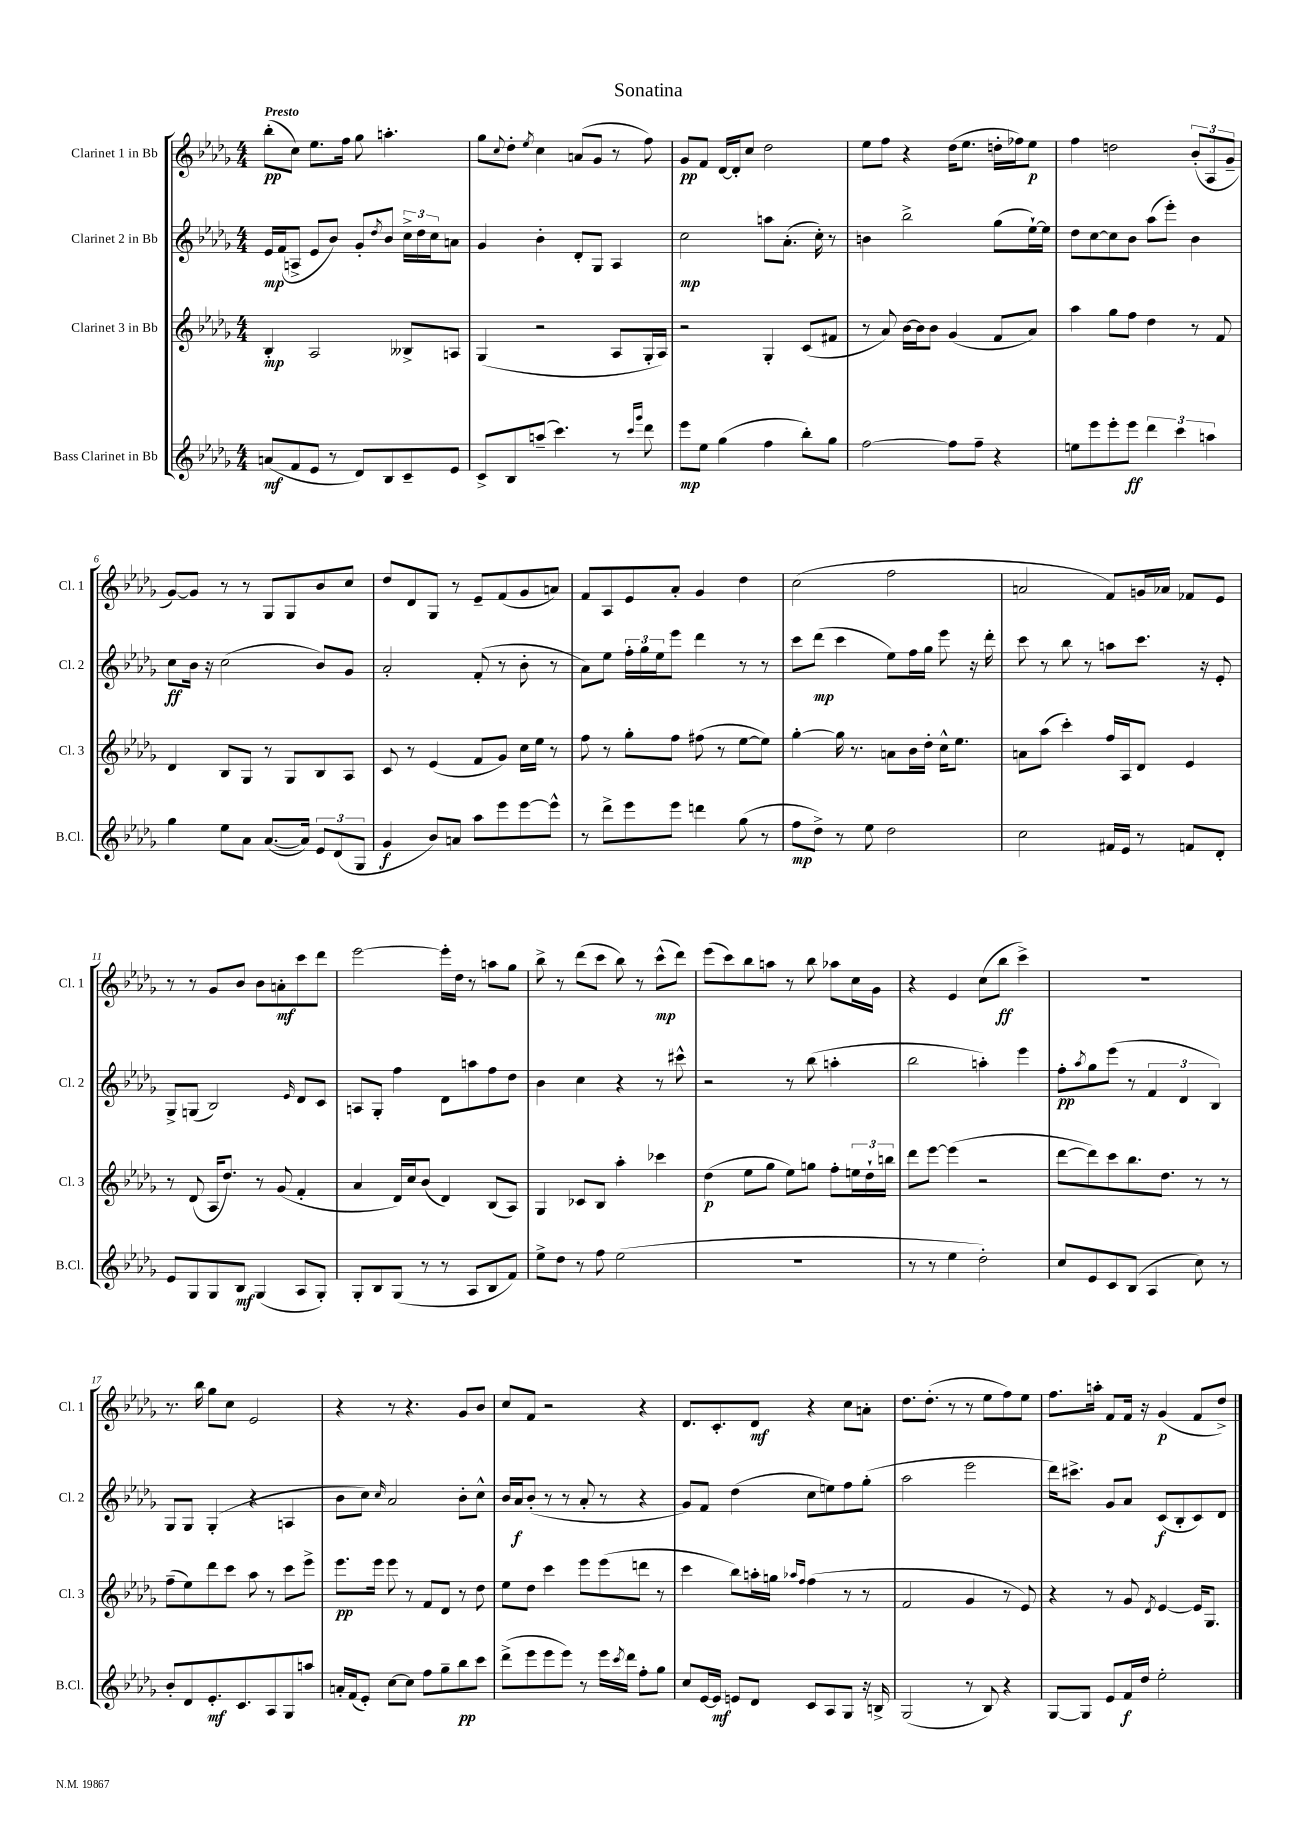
\header { title = "Sonatina" }
<<
\new StaffGroup <<
\new Staff = "s0" \with { instrumentName = "Clarinet 1 in Bb" shortInstrumentName = "Cl. 1" } {
    \clef treble \key des \major \numericTimeSignature \time 4/4 \tempo "Presto"
    bes''8-.\pp( c''8) ees''8. f''16 ges''8 a''4.-. |
    ges''8 \appoggiatura { c''8 } des''8-. \acciaccatura { ees''8 } c''4 a'8( ges'8 r8 f''8) |
    ges'8\pp f'8 des'16~ des'16-. c''8 des''2 |
    ees''8 f''8 r4 des''16( ees''8. d''16-. fes''16) ees''8\p |
    f''4 d''2 \tuplet 3/2 { bes'8-.( aes8 ges'8-- } |
    ges'8~) ges'8 r8 r8 ges8 ges8 bes'8 c''8 |
    des''8 des'8 ges8 r8 ees'8-- f'8( ges'8 a'8) |
    f'8 aes8 ees'8 aes'8-. ges'4 des''4 |
    c''2( f''2 |
    a'2 f'8) g'16 aes'16 fes'8 ees'8 |
    r8 r8 ges'8 bes'8 bes'8 a'8-.\mf c'''8 des'''8 |
    ees'''2~ ees'''16-. des''16 r8 a''8 ges''8 |
    bes''8-> r8 des'''8( c'''8 bes''8) r8 c'''8-^\mp( des'''8) |
    ees'''8( c'''8) bes''8 a''8 r8 bes''8 aes''8 c''16 ges'16 |
    r4 ees'4 c''8( bes''8\ff c'''4->) |
    r1 |
    r8. bes''16 ges''8 c''8 ees'2 |
    r4 r8 r4. ges'8 bes'8 |
    c''8 f'8 r2 r4 |
    des'8. c'8.-. des'8\mf r4 c''8 a'8-. |
    des''8. des''8.-.( r8 r8 ees''8 f''8) ees''8 |
    f''8. a''16-. f'8 f'16 r16 ges'4\p( f'8 des''8->) \bar "|." |
}
\new Staff = "s1" \with { instrumentName = "Clarinet 2 in Bb" shortInstrumentName = "Cl. 2" } {
    \clef treble \key des \major \numericTimeSignature \time 4/4
    ees'16\mp f'16( a8-> ees'8 bes'8) ges'8-. \acciaccatura { des''8 } bes'8 \tuplet 3/2 { c''16-> des''16 c''16 } a'8 |
    ges'4 bes'4-. des'8-. ges8 aes4 |
    c''2\mp a''8 aes'8.-.( c''16-.) r8 |
    b'4 bes''2-> ges''8( ees''16~-!) ees''16 |
    des''8 c''8~ c''8 bes'8 aes''8( ees'''8-.) bes'4 |
    c''8\ff bes'16 r16 c''2( bes'8) ges'8 |
    aes'2-. f'8-.( r8 bes'8-. r8 |
    aes'8) ees''8 \tuplet 3/2 { f''16-. ges''16 ees''16 } ees'''8 des'''4 r8 r8 |
    c'''8 des'''8\mp( c'''4 ees''8) f''16 ges''16 ees'''8 r16 des'''16-. |
    c'''8 r8 bes''8 r8 a''8 c'''8. r16 ees'8-. |
    ges8-> g8( bes2) \grace { ees'16 } des'8 c'8 |
    a8 ges8-. f''4 des'8 a''8 f''8 des''8 |
    bes'4 c''4 r4 r8 cis'''8-^ |
    r2 r8 bes''8( a''4-. |
    bes''2 a''4-.) ees'''4 |
    f''8-.\pp \acciaccatura { aes''8 } ges''8 ees'''8( r8 \tuplet 3/2 { f'4 des'4 bes4) } |
    ges8 ges8 ges4-.( r4 a4 |
    bes'8 c''8) \grace { c''16 } aes'2 bes'8-. c''8-^ |
    bes'16 aes'16\f bes'8-.( r8 r8 aes'8-. r8 r4 |
    ges'8) f'8 des''4( c''8 e''8) f''8 ges''8-.( |
    aes''2 ees'''2 |
    des'''16) cis'''8.-> ges'8 aes'8 c'8\f( bes8-. c'8) des'8 \bar "|." |
}
\new Staff = "s2" \with { instrumentName = "Clarinet 3 in Bb" shortInstrumentName = "Cl. 3" } {
    \clef treble \key des \major \numericTimeSignature \time 4/4
    bes4-.\mp aes2 beses8-> a8 |
    ges4( r2 aes8 ges16-. aes16) |
    r2 ges4-. c'8( fis'8 |
    r8 aes'8) bes'16~ bes'16 bes'8 ges'4( f'8 aes'8) |
    aes''4 ges''8 f''8 des''4 r8 f'8 |
    des'4 bes8 ges8 r8 ges8 bes8 aes8 |
    c'8 r8 ees'4( f'8 ges'8) c''16 ees''16 r8 |
    f''8 r8 ges''8-. f''8 fis''8( r8 ees''8~ ees''8) |
    ges''4~-. ges''16 r8. a'8 bes'16 des''16-. c''16-^ ees''8. |
    a'8 aes''8( c'''4-.) f''16 aes16 des'8 ees'4 |
    r8 des'8( aes16 des''8.) r8 ges'8( f'4-. |
    aes'4 des'16) c''16 bes'8( des'4) bes8( aes8) |
    ges4 ces'8 bes8 aes''4-. ces'''4 |
    des''4\p( ees''8 ges''8 ees''8) g''8 f''8-. \tuplet 3/2 { e''16 des''16-! b''16 } |
    des'''8 ees'''8~ ees'''4( r2 |
    des'''8~ des'''8) c'''8 bes''8. des''8. r8 r8 |
    f''8--( ees''8) des'''8 c'''8 aes''8 r8 c'''8 ees'''8-> |
    ees'''8.\pp ees'''16 ees'''8 r8 f'8 des'8 r8 des''8 |
    ees''8 des''8 c'''4 ees'''8 ees'''8( d'''8 r8 |
    c'''4 bes''8) a''16-. g''16 \grace { aes''16 f''16 } f''4( r8 r8 |
    f'2 ges'4 r8 ees'8) |
    r4 r8 ges'8 \acciaccatura { des'8 } ees'4~ ees'16 ges8. \bar "|." |
}
\new Staff = "s3" \with { instrumentName = "Bass Clarinet in Bb" shortInstrumentName = "B.Cl." } {
    \clef treble \key des \major \numericTimeSignature \time 4/4
    a'8\mf( f'8 ees'8 r8 des'8) bes8 c'8-- ees'8 |
    c'8-> bes8 a''8--( c'''4.) r8 \grace { c'''16 ges'''16 } des'''8 |
    ees'''8\mp ees''8 ges''4( f''4 bes''8-.) ges''8 |
    f''2~ f''8 f''8-- r4 |
    e''8 ees'''8 ees'''8-. ees'''8\ff \tuplet 3/2 { des'''4 c'''4 a''4 } |
    ges''4 ees''8 aes'8 aes'8.~( aes'16) \tuplet 3/2 { ees'8 des'8( ges8 } |
    ges'4\f bes'8) a'8 aes''8 ees'''8 ees'''8~ ees'''8-^ |
    r8 des'''8-> ees'''8 ees'''8 d'''4 ges''8( r8 |
    f''8\mp des''8->) r8 ees''8 des''2 |
    c''2 fis'16 ees'16 r8 f'8 des'8-. |
    ees'8 ges8 ges8 bes8\mf ges4( aes8 ges8-.) |
    ges8-. bes8 ges8( r8 r8 aes8 bes8 f'8) |
    ees''8-> des''8 r8 f''8 ees''2( |
    R1 |
    r8 r8 ees''4 des''2-.) |
    c''8 ees'8 c'8 bes8( aes4 c''8) r8 |
    bes'8-. des'8 ees'8.-.\mf c'8. aes8 ges8 a''8 |
    a'16-. f'16( ees'8-.) c''8~ c''8 f''8 ges''8-- bes''8\pp c'''8 |
    des'''8->( ees'''8 ees'''8 ees'''8) r8 ees'''16 \acciaccatura { c'''8 } des'''16 f''8-. ges''8 |
    c''8 ees'16~ ees'16\mf e'8 des'8 c'8 aes8 ges8 r16 b16-> |
    ges2( r8 bes8) r4 |
    ges8~ ges8 ees'8 f'16\f des''16 ees''2-. \bar "|." |
}
>>
>>
